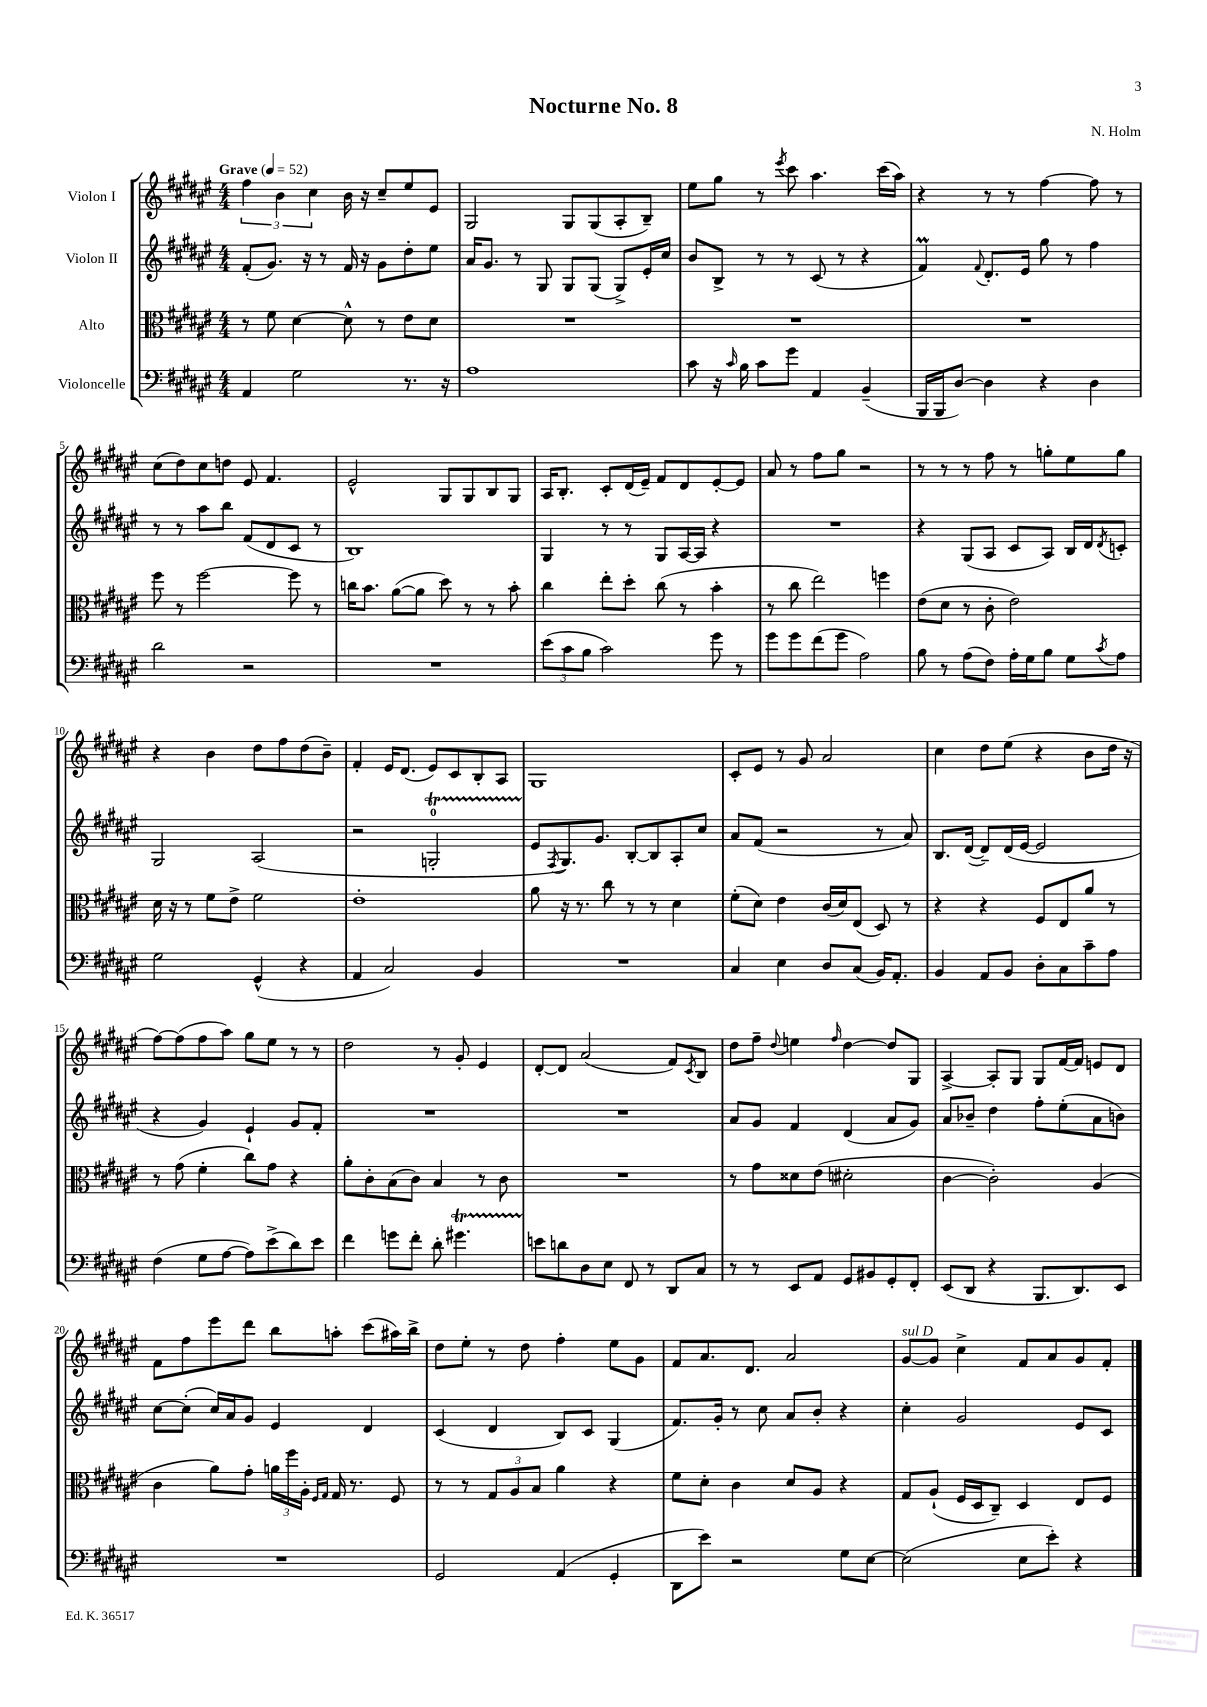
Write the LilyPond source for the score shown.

\header { title = "Nocturne No. 8" composer = "N. Holm" }
<<
\new StaffGroup <<
\new Staff = "s0" \with { instrumentName = "Violon I" } {
    \clef treble \key fis \major \numericTimeSignature \time 4/4 \tempo "Grave" 4 = 52
    \tuplet 3/2 { fis''4 b'4 cis''4 } b'16 r16 cis''8-- eis''8 eis'8 |
    gis2 gis8 gis8( ais8-. b8--) |
    eis''8 gis''8 r8 \acciaccatura { eis'''8 } cis'''8 ais''4. cis'''16( ais''16) |
    r4 r8 r8 fis''4~ fis''8 r8 |
    cis''8( dis''8) cis''8 d''8 eis'8 fis'4. |
    eis'2-^ gis8 gis8 b8 gis8 |
    ais16 b8.-. cis'8-. dis'16( eis'16--) fis'8 dis'8 eis'8~-. eis'8 |
    ais'8 r8 fis''8 gis''8 r2 |
    r8 r8 r8 fis''8 r8 g''8-. eis''8 g''8 |
    r4 b'4 dis''8 fis''8 dis''8( b'8--) |
    fis'4-. eis'16 dis'8.( eis'8) cis'8 b8-. ais8 |
    gis1 |
    cis'8-. eis'8 r8 gis'8 ais'2 |
    cis''4 dis''8 eis''8( r4 b'8 dis''16 r16 |
    fis''8~) fis''8( fis''8 ais''8) gis''8 eis''8 r8 r8 |
    dis''2 r8 gis'8-. eis'4 |
    dis'8~-. dis'8 ais'2( fis'8) \acciaccatura { cis'8 } b8 |
    dis''8 fis''8-- \appoggiatura { dis''8 } e''4 \grace { fis''16 } dis''4~ dis''8 gis8 |
    ais4~-> ais8-. gis8 gis8 fis'16~ fis'16 e'8 dis'8 |
    fis'8 fis''8 eis'''8 dis'''8 b''8 a''8-. cis'''8( ais''16) b''16-> |
    dis''8 eis''8-. r8 dis''8 fis''4-. eis''8 gis'8 |
    fis'8 ais'8. dis'8. ais'2 |
    gis'8~^\markup { \italic "sul D" } gis'8 cis''4-> fis'8 ais'8 gis'8 fis'8-. \bar "|." |
}
\new Staff = "s1" \with { instrumentName = "Violon II" } {
    \clef treble \key fis \major \numericTimeSignature \time 4/4
    fis'8-.( gis'8.) r16 r8 fis'16 r16 gis'8 dis''8-. eis''8 |
    ais'16 gis'8. r8 gis8 gis8 gis8( gis8->) eis'16-. cis''16 |
    b'8 b8-> r8 r8 cis'8( r8 r4 |
    fis'4\prall) \appoggiatura { fis'8 } dis'8.-. eis'16 gis''8 r8 fis''4 |
    r8 r8 ais''8 b''8 fis'8( dis'8 cis'8 r8 |
    b1) |
    gis4 r8 r8 gis8 ais16~ ais16 r4 |
    R1 |
    r4 gis8( ais8 cis'8 ais8) b16 dis'16 \acciaccatura { dis'8 } c'8-. |
    gis2 ais2( |
    r2 g2-0-.\startTrillSpan |
    eis'8\stopTrillSpan \acciaccatura { fis8 } gis8.) gis'8. b8~-. b8 ais8-. cis''8 |
    ais'8 fis'8( r2 r8 ais'8) |
    b8. dis'16~( dis'8--) dis'16( eis'16~ eis'2 |
    r4 gis'4) eis'4-! gis'8 fis'8-. |
    R1 |
    R1 |
    ais'8 gis'8 fis'4 dis'4( ais'8 gis'8) |
    ais'8 bes'8-- dis''4 fis''8-. eis''8-.( ais'8 b'8) |
    cis''8~ cis''8-.( cis''16) ais'16 gis'8 eis'4 dis'4 |
    cis'4( dis'4 b8) cis'8 gis4( |
    fis'8.) gis'16-. r8 cis''8 ais'8 b'8-. r4 |
    cis''4-. gis'2 eis'8 cis'8 \bar "|." |
}
\new Staff = "s2" \with { instrumentName = "Alto" } {
    \clef alto \key fis \major \numericTimeSignature \time 4/4
    r8 fis'8 dis'4~ dis'8-^ r8 eis'8 dis'8 |
    R1 |
    R1 |
    R1 |
    fis''8 r8 fis''2~ fis''8 r8 |
    c''16 b'8. ais'8~( ais'8 dis''8) r8 r8 b'8-. |
    cis''4 eis''8-. dis''8-. cis''8( r8 b'4-. |
    r8 cis''8 eis''2) f''4 |
    eis'8( dis'8 r8 cis'8-. eis'2) |
    dis'16 r16 r8 fis'8 eis'8-> fis'2 |
    eis'1-. |
    ais'8 r16 r8. cis''8 r8 r8 dis'4 |
    fis'8-.( dis'8) eis'4 cis'16( dis'16) eis8( dis8) r8 |
    r4 r4 fis8 eis8 ais'8 r8 |
    r8 gis'8( fis'4-. cis''8) gis'8 r4 |
    ais'8-. cis'8-. b8( cis'8) b4 r8 cis'8 |
    R1 |
    r8 gis'8 disis'8 eis'8( dis'2-. |
    cis'4~ cis'2-.) ais4( |
    cis'4 ais'8) gis'8-. \tuplet 3/2 { a'16 fis''16 ais16-. } \grace { fis16 gis16 } gis16 r8. fis8 |
    r8 r8 \tuplet 3/2 { gis8 ais8 b8 } ais'4 r4 |
    fis'8 dis'8-. cis'4 dis'8 ais8 r4 |
    gis8 ais8-!( fis16 dis16 cis8--) dis4 eis8 fis8 \bar "|." |
}
\new Staff = "s3" \with { instrumentName = "Violoncelle" } {
    \clef bass \key fis \major \numericTimeSignature \time 4/4
    ais,4 gis2 r8. r16 |
    ais1 |
    cis'8 r16 \grace { cis'16 } b16 cis'8 gis'8 ais,4 b,4--( |
    b,,16 b,,16 dis8~) dis4 r4 dis4 |
    dis'2 r2 |
    R1 |
    \tuplet 3/2 { eis'8( cis'8 b8 } cis'2) gis'8 r8 |
    gis'8 gis'8 fis'8( gis'8 ais2) |
    b8 r8 ais8( fis8) ais16-. gis16 b8 gis8 \acciaccatura { cis'8 } ais8 |
    gis2 gis,4-^( r4 |
    ais,4 cis2) b,4 |
    R1 |
    cis4 eis4 dis8 cis8( b,16) ais,8.-. |
    b,4 ais,8 b,8 dis8-. cis8 cis'8-- ais8 |
    fis4( gis8 ais8~ ais8) eis'8->( dis'8) eis'8 |
    fis'4 g'8 fis'8-. dis'8-. gis'4.\startTrillSpan |
    e'8\stopTrillSpan d'8 dis8 eis8 fis,8 r8 dis,8 cis8 |
    r8 r8 eis,8 ais,8 gis,8 bis,8 gis,8-. fis,8-. |
    eis,8( dis,8 r4 b,,8. dis,8.) eis,8 |
    R1 |
    gis,2 ais,4( gis,4-. |
    dis,8 eis'8) r2 gis8 eis8~ |
    eis2( eis8 eis'8-.) r4 \bar "|." |
}
>>
>>
